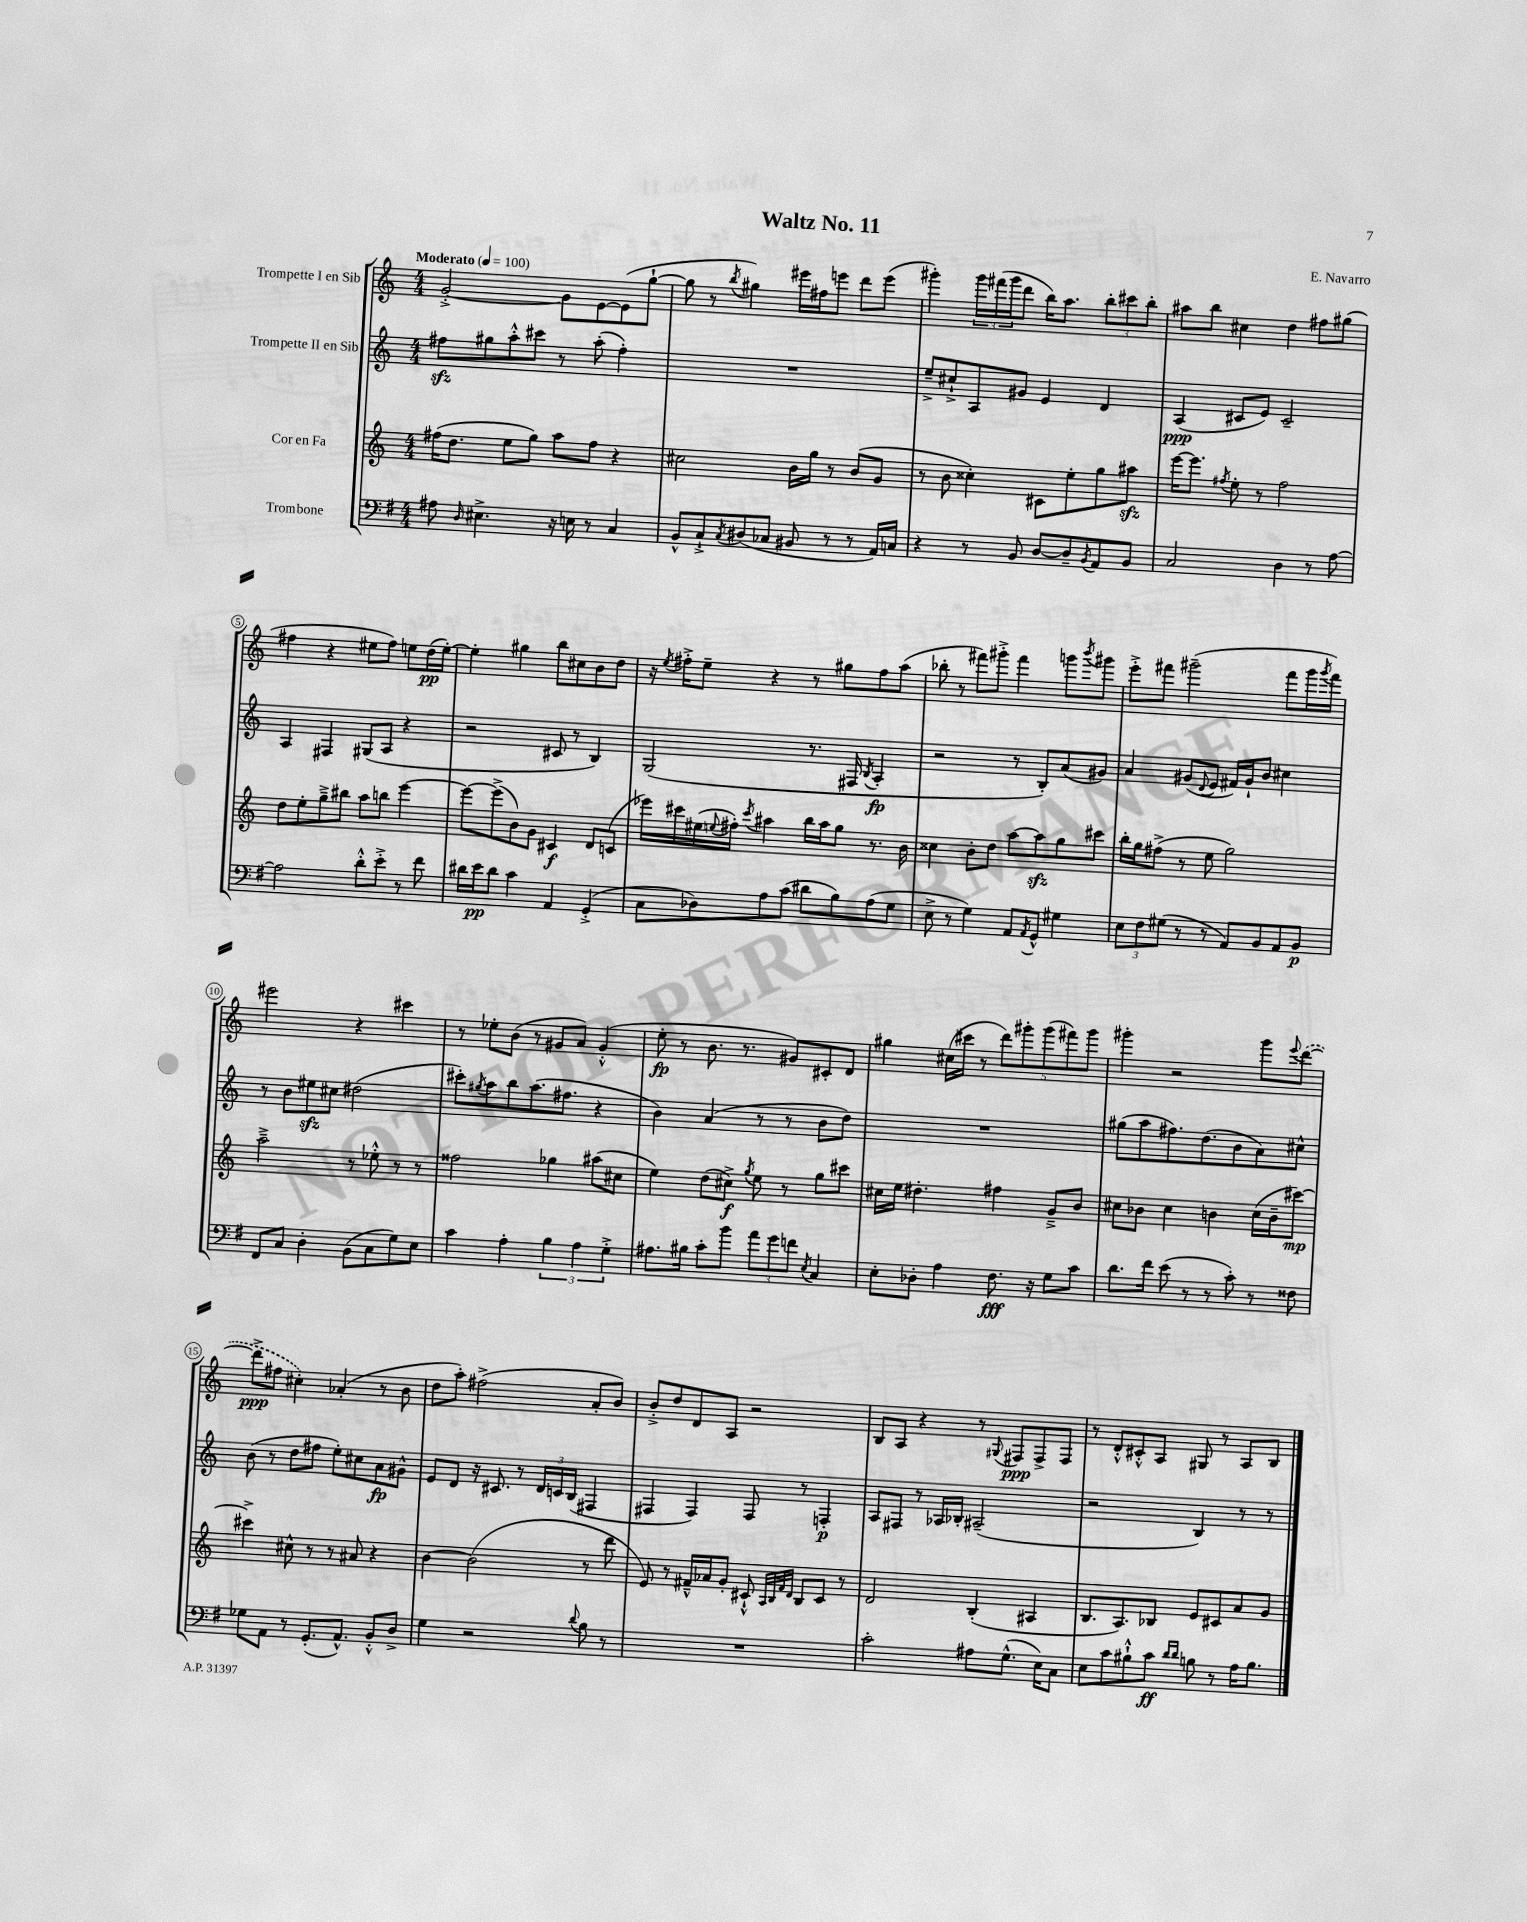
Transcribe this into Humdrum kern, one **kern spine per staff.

**kern	**kern	**kern	**kern
*staff4	*staff3	*staff2	*staff1
*clefF4	*clefG2	*clefG2	*clefG2
*k[f#]	*k[]	*k[]	*k[]
*M4/4	*M4/4	*M4/4	*M4/4
*MM100	*MM100	*MM100	*MM100
8A#	(16ff#	8ff#	[2g'^
.	8.dd	.	.
16qqD	.	.	.
4.E#^	.	8gg#	.
.	8ee	8aa'^^	.
.	8gg)	8ccc#	.
16r	8aa	8r	8g]
16E	.	.	.
8r	8ff#	(8aa'	[8e
4C	4r	4ff#')	(8e]
.	.	.	[8gg`
=	=	=	=
8BB^^	2cc#	1r	8gg]
8C`^	.	.	8r
8qC	.	.	8qbb
(8D#	.	.	4gg#)
8C-	.	.	.
8BB#	16b	.	16eee#
.	16gg	.	16ff#
8r	8r	.	8eee
8r	(8b	.	8ddd
16AA)	8g	.	(8eee
16C	.	.	.
=	=	=	=
4r	8r	8ee~^	4ggg#')
.	8b	8cc#`^	.
8r	4cc##')	8A	24ggg#
.	.	.	(24fff#
.	.	.	24ggg#
8BB	.	8g#	8ddd
[8D	8c#	4e	16bb)
.	.	.	8.aa
8D~]	8ee'	.	.
8qBB	.	.	.
8AA	8gg	4d	12bb'
.	.	.	12ccc#
8BB	8aa#	.	.
.	.	.	12bb'
=	=	=	=
2C	[16eee	(4A	8aa#
.	8.eee]	.	.
.	.	.	8bb
.	8qff#	.	.
.	8ee'	8c#	4cc#
.	8r	8e)	.
4D	2ff#	2c#~	4dd
8r	.	.	8ff#
[8A	.	.	(8gg#
=	=	=	=
2A]	8dd	4A	4ff#
.	8ee'	.	.
.	8gg~^	4F#	4r
.	8bb#	.	.
8d'^^	8aa	(8G#	8ee#
8e'^	8bb	8A	8ff#)
8r	[4eee	4r	8ee
8f#	.	.	(16dd
.	.	.	[16ee')
=	=	=	=
16d#	8eee_	2r	4ee']
16e	.	.	.
8d#	(8eee^]	.	.
4c	8b)	.	4gg#
.	8g	.	.
4AA	4c#	8c#	8bb
.	.	8r	8cc#
(4GG'^	8d	4B)	8b
.	(8c	.	8dd
=	=	=	=
8C	16eee-)	(2G	16r
.	.	.	8qee
.	16ccc#	.	16ff#'^
8D-)	(16ee#	.	8ee~
.	8qqee	.	.
.	16ff#')	.	.
.	8qccc#	.	.
8A	4aa#	.	4r
(8c	.	.	.
8d#	16bb	8.r	8r
.	16aa#	.	.
8B)	8gg	.	8gg#
.	.	16F#	.
.	.	8qB	.
(8A	8.r	4A'	8ff#
8G	.	.	(8aa
.	16b	.	.
=	=	=	=
8E^	4cc##	2r	8bb-'
8r	.	.	8r
4G)	8b'	.	8fff#)
.	8dd	.	8ggg#'^
8AA	[8aa	8r	4fff#
8qAA	.	.	.
8GG^^	8aa]	8B')	.
4G#	8gg	(8a	8ggg
.	.	.	8qbbb
.	8ccc#	8g#)	8ggg#
=	=	=	=
12E	16bb'	4a	8eee'^
.	16gg	.	.
12F#	.	.	.
.	(8ff#^	.	8fff#
(12G#	.	.	.
8r	8r	(8g#	(2ggg#~
.	.	8qqd	.
8r	8ee	8e	.
8AA)	2gg)	16f#)	.
.	.	16g#`	.
8BB	.	8b	.
8AA	.	4cc#	8fff#
8BB	.	.	16ggg#
.	.	.	8qggg#
.	.	.	16fff#)
=	=	=	=
8FF#	2aa~^	8r	2eee#
8C	.	8b	.
4D'	.	8ee#	.
.	.	8cc#	.
(8BB	8r	(2dd#	4r
8C	8ee-'^^	.	.
8G)	8r	.	4ccc#
8E	8r	.	.
=	=	=	=
4c	2ff##	8ccc#')	8r
.	.	8qgg#	.
.	.	8aa	8ee-'
4A'	.	8bb	(8b
.	.	(8.aa	8r
6B	4gg-	.	8g#
.	.	8.ff#	.
.	.	.	8a)
6A	.	.	.
.	(8aa#	4r	(4g#'^^
6G'^	.	.	.
.	8cc#	.	.
=	=	=	=
8.A#	4ee)	4b)	8ee'
.	.	.	8r
16B#	.	.	.
8c'	(8dd	(4a	8.b
8b	8cc#^)	.	.
.	.	.	8.r
.	8qgg	.	.
12a	8ee	8r	.
12g	.	.	.
.	8r	8r	8g#)
12f	.	.	.
8qE	.	.	.
4C	8gg	8b	8c#'
.	8ccc#	8dd)	8d
=	=	=	=
8E'	16cc#	1r	4gg#
.	16ee	.	.
8D-'	4.dd#'	.	.
4A	.	.	(16cc#
.	.	.	16ccc#
.	.	.	8r
8.F#	4ff#	.	10ddd)
.	.	.	10ggg#'
16r	.	.	.
.	.	.	(10ggg#
8G	8g~^	.	.
.	.	.	10fff#)
8c	8b	.	.
.	.	.	10ggg#
=	=	=	=
8.d	8cc#	(8gg#	4ggg#'
.	8b-	8aa	.
16f#	.	.	.
(8e	4cc#	8.ff#)	2r
8r	.	.	.
.	.	(8.dd	.
8r	4b	.	.
8c')	.	8b	.
8r	(16cc#	8a)	8ggg#
.	16b~	.	.
.	.	.	8qqeee
8F##	[8ccc#)	8cc#^^	([8ddd
=	=	=	=
8G-	4ccc#^]	(8b	8ddd^]
8AA	.	8r	8ff#
8r	8cc#^^	8dd	4cc#')
(8.GG'	8r	8ff#	.
.	8r	8ee')	(4a-'
8.AA^^)	.	.	.
.	8a#	8cc#	.
8BB'^^	4r	8a	8r
8D^	.	8g#^^	8b
=	=	=	=
4G	[4b	8e	8dd
.	.	8d	8aa')
2r	(2b]	16r	(2ff#^
.	.	8.c#	.
.	.	8r	.
.	.	24d	.
.	.	24c	.
.	.	(24B	.
8qqd	.	.	.
8B	8r	4F#	8a'
8r	8ddd	.	8b)
=	=	=	=
1r	8e)	4F#	8b'^
.	8r	.	8dd
.	16f#~^^	4F#)	8d
.	16a-	.	.
.	8g'	.	8A
.	8c#`^^	8F#	2r
.	32qqA	.	.
.	32qqB	.	.
.	32qqf#	.	.
.	32qqd	.	.
.	8B	8r	.
.	8c#	4F'	.
.	8r	.	.
=	=	=	=
2c'	2d	8A	8B
.	.	8F#	8A
.	.	8r	4r
.	.	16A-	.
.	.	16B-'	.
8A#	(4B'	(2A#~	8r
.	.	.	8qqG#
(8.G^^	.	.	8F#
.	4A#	.	8F#^
16E)	.	.	.
8C	.	.	8F#
=	=	=	=
8E	8.B	2r	8r
8c	.	.	8d'^^
.	8.A)	.	.
8B#`^^	.	.	8c#'^^
8c	8B-	.	8A
16qqd	.	.	.
16qqd	.	.	.
8B	8e	4B)	8G#
8r	8c#	.	8r
16A	8a	8r	8A
8.B	.	.	.
.	8g	8r	8B
==	==	==	==
*-	*-	*-	*-
